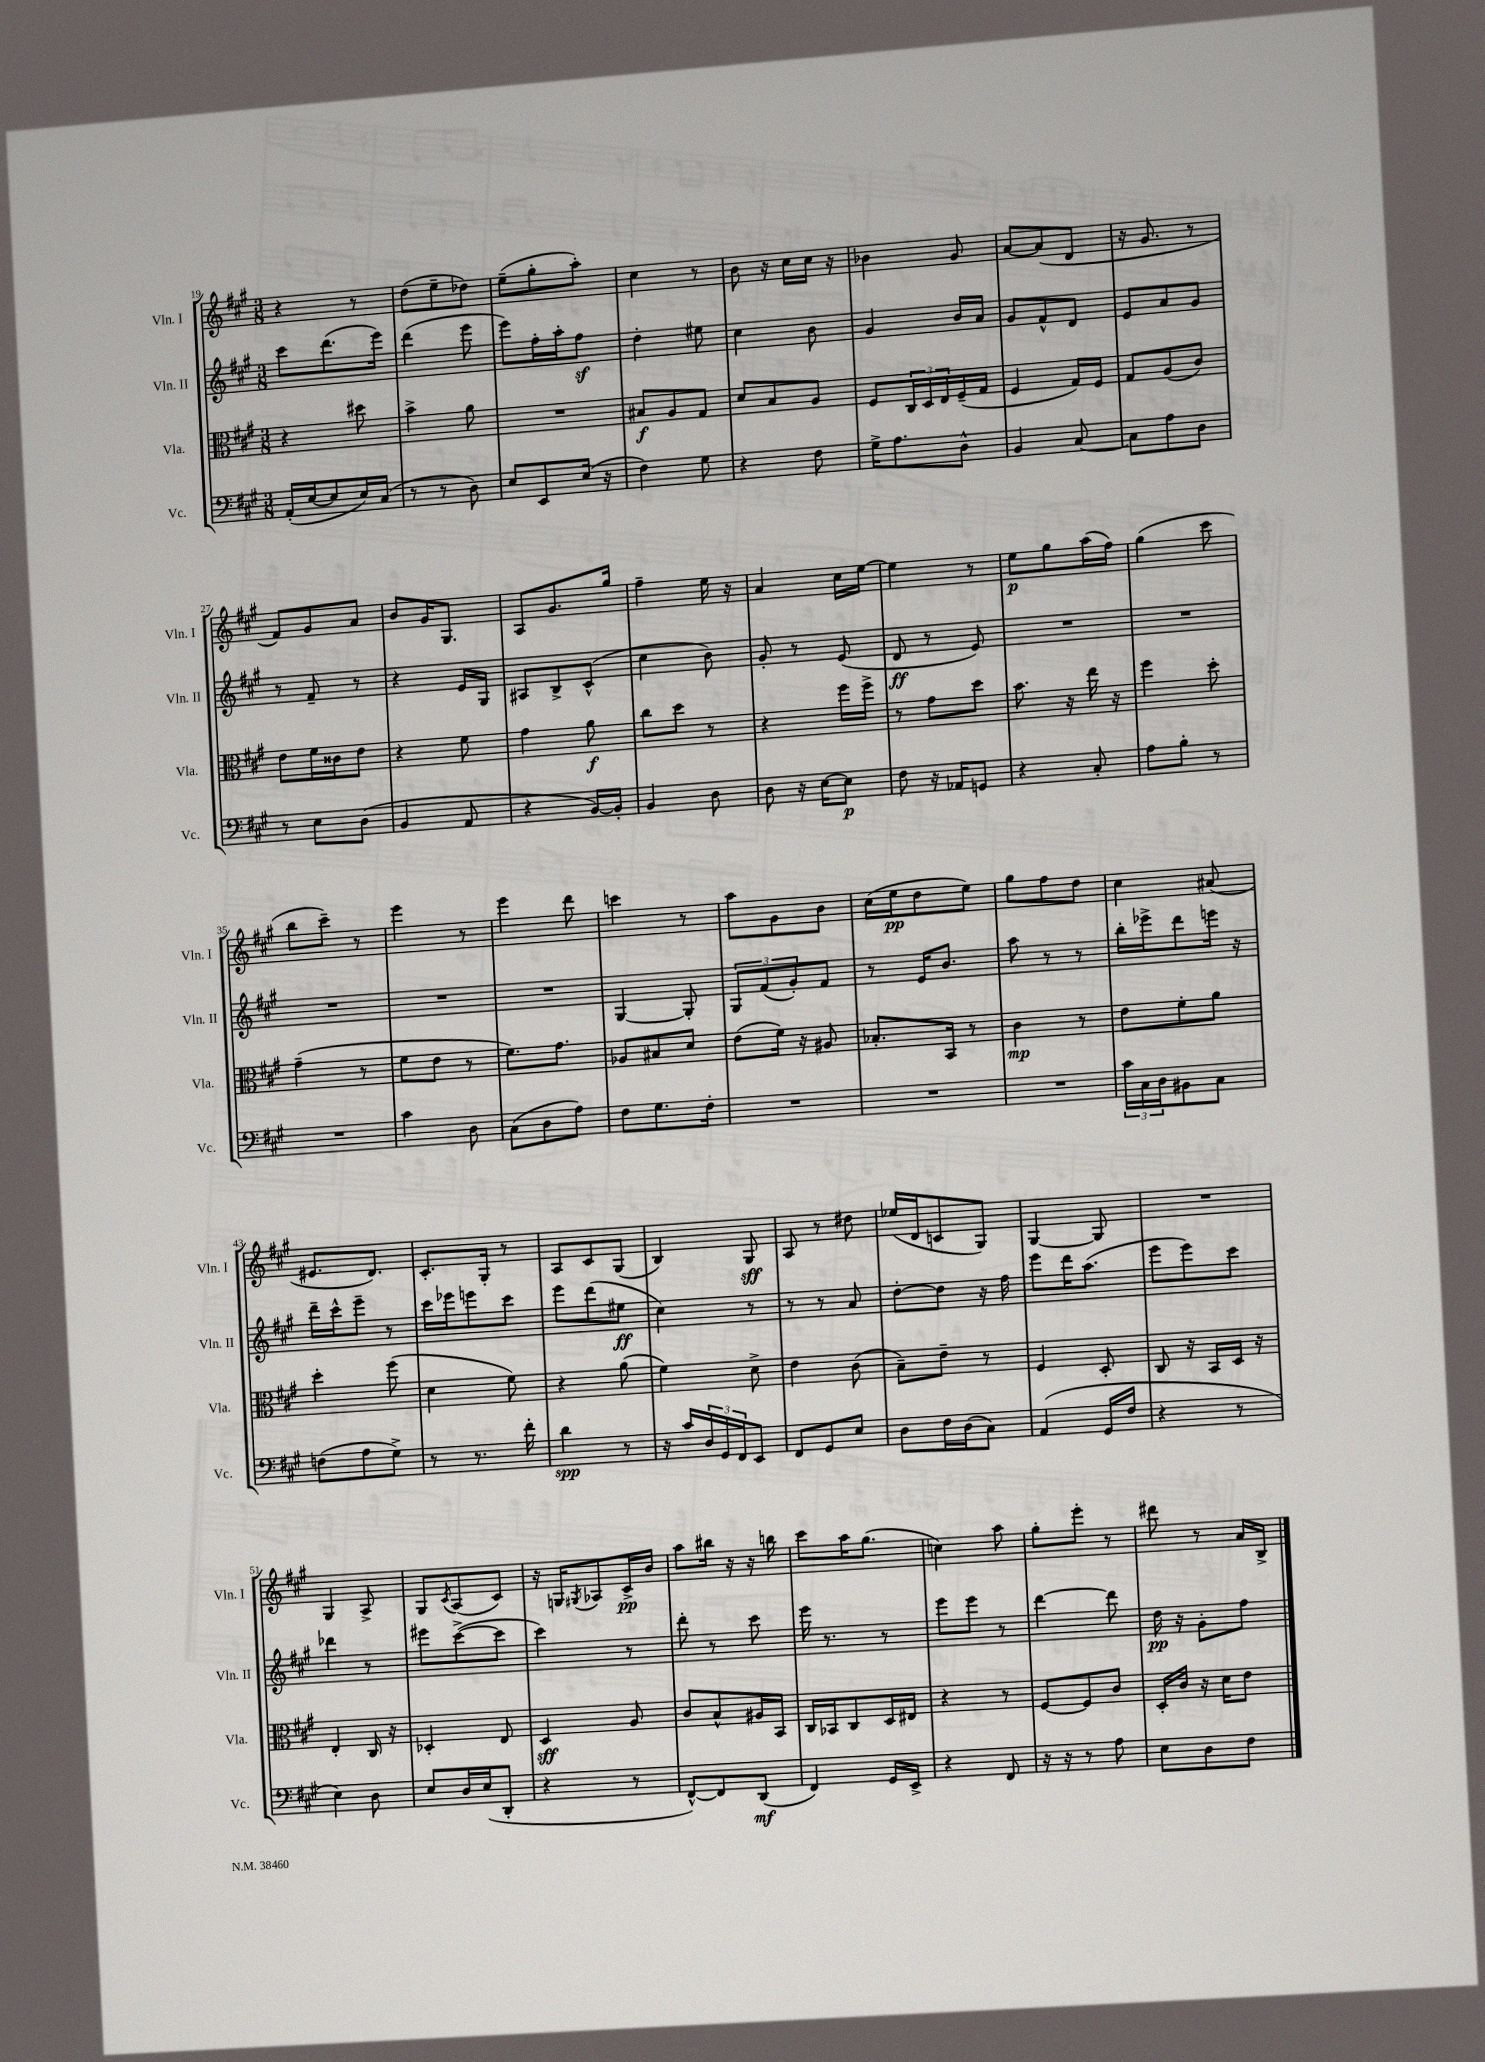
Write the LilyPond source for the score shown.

<<
\new StaffGroup <<
\new Staff = "s0" \with { instrumentName = "Vln. I" shortInstrumentName = "Vln. I" } {
    \clef treble \key a \major \numericTimeSignature \time 3/8
    r4 r8 |
    d''8( e''8-- des''8) |
    e''8--( gis''8-. a''8-.) |
    cis''4 r8 |
    b'8 r16 cis''16 cis''16 r16 |
    bes'4 gis'8 |
    a'8~ a'8( d'8 |
    r16 gis'8. r8 |
    fis'8) gis'8 a'8 |
    b'8 gis'16 gis8. |
    a8 gis'8. gis''16 |
    fis''4-- e''16 r16 |
    a'4 cis''16 e''16~ |
    e''4 r8 |
    e''8\p gis''8 a''16( fis''16) |
    gis''4( cis'''8 |
    b''8 cis'''8--) r8 |
    e'''4 r8 |
    e'''4 d'''8 |
    c'''4 r8 |
    a''8 gis'8 b'8 |
    cis''16( e''16\pp d''8 e''8) |
    gis''8 fis''8 d''8 |
    cis''4 ais'8( |
    eis'8. d'8.) |
    cis'8.-. gis16-. r8 |
    a8 cis'8 gis8( |
    b4) gis8\sff |
    a8 r8 dis''8 |
    ees''16( d'16 c'8 gis8) |
    gis4~ gis8 |
    R4. |
    gis4 a8-> |
    gis8 \acciaccatura { cis'8 } a8( cis'8) |
    r16 g16 \acciaccatura { gis8 } aes8 cis'16->\pp b'16 |
    a''8 bis''16 r16 r16 b''16 |
    cis'''8 a''16 gis''8.( |
    c''4) a''8 |
    gis''8-. e'''8-. r8 |
    dis'''8 r8 a'16 b16-> \bar "|." |
}
\new Staff = "s1" \with { instrumentName = "Vln. II" shortInstrumentName = "Vln. II" } {
    \clef treble \key a \major \numericTimeSignature \time 3/8
    cis'''8 d'''8.( e'''16) |
    d'''4( e'''8 |
    e'''8) fis''16-. a''16-. fis''8\sf |
    d''4-. eis''8 |
    cis''4 b'8 |
    gis'4 b'16 a'16 |
    gis'8 fis'8-^ d'8 |
    e'8 a'8 gis'8 |
    r8 fis'8-- r8 |
    r4 e'16 gis16 |
    ais8 b8-> cis'8-^( |
    cis''4 b'8) |
    gis'8-. r8 e'8( |
    d'8\ff r8 e'8) |
    R4. |
    R4. |
    R4. |
    R4. |
    R4. |
    gis4~ gis8-. |
    \tuplet 3/2 { gis8 fis'8( gis'8-.) } fis'8 |
    r8 e'16 b'8. |
    a''8 r8 r8 |
    b''16-. ees'''16-> d'''8 e'''16 r16 |
    d'''16-- cis'''16-^ e'''8-- r8 |
    cis'''16 ees'''16 e'''8 cis'''8 |
    e'''8 d'''8( eis''8\ff |
    cis''4) r8 |
    r8 r8 a'8 |
    d''8~-. d''8 r16 fis''16 |
    e'''8 d'''16 a''8.( |
    e'''8 e'''8) cis'''8 |
    des'''4 r8 |
    eis'''8 cis'''8~->( cis'''8 |
    cis'''4) r8 |
    d'''8-. r8 cis'''8 |
    e'''16 r8. r8 |
    e'''8 e'''8 r8 |
    d'''4~ d'''8 |
    d''16\pp r16 gis'8-. fis''8 \bar "|." |
}
\new Staff = "s2" \with { instrumentName = "Vla." shortInstrumentName = "Vla." } {
    \clef alto \key a \major \numericTimeSignature \time 3/8
    r4 dis''8 |
    b'4-> a'8 |
    R4. |
    bis8\f a8 gis8 |
    d'8 b8 a8 |
    fis8 \tuplet 3/2 { cis16 d16 e16 } fis16--( gis16 |
    fis4 gis16) fis16 |
    gis8 a8( cis'8) |
    e'8 fis'16 cisis'16 e'8 |
    r4 fis'8 |
    gis'4 a'8\f |
    cis''8 d''8 r8 |
    r4 fis''16 fis''16-> |
    r8 gis'8 d''8 |
    b'8. r16 e''16 r16 |
    fis''4 d''8-. |
    gis'4--( r8 |
    fis'8 e'8 r8 |
    fis'8.) gis'8. |
    aes8 bis8 d'8 |
    e'8( fis'16) r16 ais8 |
    bes8.-. b,16 r8 |
    cis'4\mp r8 |
    e'8 fis'8-. a'8 |
    d''4-. fis''8( |
    d'4 fis'8) |
    r4 a'8( |
    fis'4) d'8-> |
    e'4 cis'8( |
    b8--) e'8-- r8 |
    fis4 d8-. |
    cis8 r16 b,16 d16 r16 |
    e4-. cis16 r16 |
    des4-. e8 |
    d4\sff a8 |
    cis'8 b8-^ ais16 b,16 |
    cis16 bes,16 cis8 d16 eis16 |
    r4 r8 |
    fis8~ fis8 cis'8 |
    d16-. cis'16 r16 d'16 e'8 \bar "|." |
}
\new Staff = "s3" \with { instrumentName = "Vc." shortInstrumentName = "Vc." } {
    \clef bass \key a \major \numericTimeSignature \time 3/8
    a,16-.( e16~ e8 e16) cis16( |
    r8 r8 d8) |
    e8 e,8 e16( r16 |
    fis4) gis8 |
    r4 fis8 |
    gis16-> a8. d8-^ |
    b,4 cis8~ |
    cis8 a8 d8 |
    r8 e8 d8( |
    b,4 a,8 |
    r4 b,16~) b,16-. |
    b,4 d8 |
    d8 r16 e16~ e8\p |
    fis8 r16 aes,16 g,8 |
    r4 cis8-. |
    a8 b8-. r8 |
    R4. |
    cis'4 d8 |
    cis8( d8 a8) |
    fis8 gis8. fis16-. |
    R4. |
    R4. |
    R4. |
    \tuplet 3/2 { cis'16 cis16 d16 } bis,8 cis8 |
    f8( a8 gis8->) |
    r8 r8. fis'16-. |
    d'4\spp r8 |
    r16 cis'16 \tuplet 3/2 { d16 gis,16 fis,16 } e,8 |
    fis,8 gis,8 e8 |
    d8 fis16 d16( cis8) |
    a,4( gis,16 fis16 |
    r4 r8 |
    e4) d8 |
    e8 d16 e16( d,8-. |
    r4 r8 |
    fis,8~-^) fis,8 d,8\mf( |
    fis,4) gis,16 e,16-> |
    r4 fis,8 |
    r16 r16 r8 a8 |
    e8 d8 fis8 \bar "|." |
}
>>
>>
\layout { \context { \Score currentBarNumber = #19 } }
